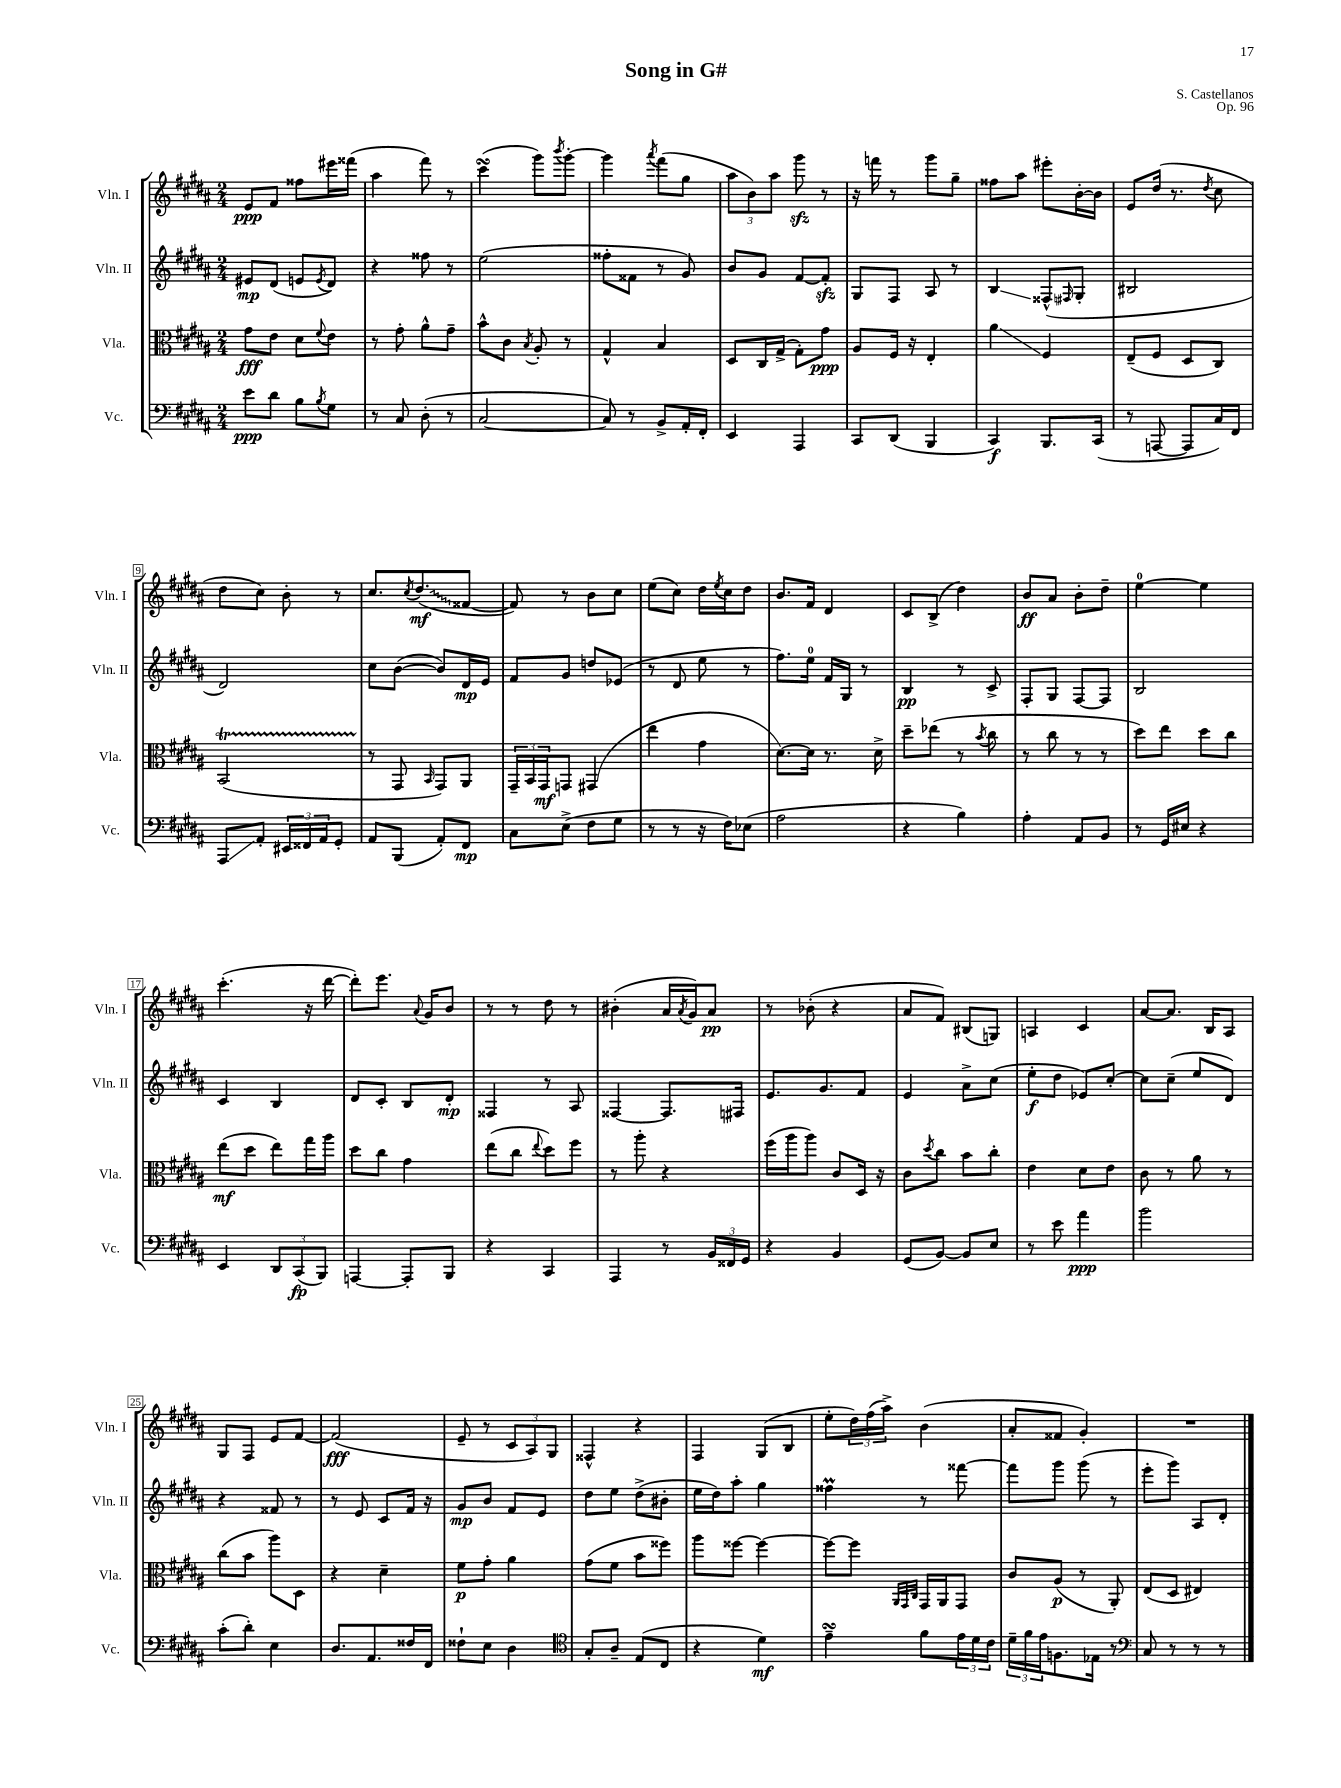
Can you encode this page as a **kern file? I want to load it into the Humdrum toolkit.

**kern	**kern	**kern	**kern
*staff4	*staff3	*staff2	*staff1
*clefF4	*clefC3	*clefG2	*clefG2
*k[f#c#g#d#a#]	*k[f#c#g#d#a#]	*k[f#c#g#d#a#]	*k[f#c#g#d#a#]
*M2/4	*M2/4	*M2/4	*M2/4
8e	8g#	8e#	8e
8d#	8e	(8d#	8f#
8B	8d#	8e	8ff##
8qB	8qqf#	8qe	.
8G#	8e	8d#)	16eee#
.	.	.	(16fff##
=	=	=	=
8r	8r	4r	4aa#
8C#	8g#'	.	.
(8D#'	8a#^^	8ff##	8fff#)
8r	8g#~	8r	8r
=	=	=	=
[2C#	8b^^	(2ee	(4ccc#
.	8c#	.	.
.	8qB	.	.
.	8A#'	.	8ggg#)
.	.	.	8qbbb
.	8r	.	[8ggg#'
=	=	=	=
8C#])	4G#^^	8ff##'	4ggg#]
8r	.	8f##	.
.	.	.	8qaaa#
8BB^	4B	8r	(8fff#
16AA#'	.	8g#)	8gg#
16FF#'	.	.	.
=	=	=	=
4EE	8D#	8b	12aa#
.	.	.	12b)
.	16C#	8g#	.
.	.	.	12aa#
.	(16G#^	.	.
4AAA#	8G#')	[8f#	8ggg#
.	8g#	8f#']	8r
=	=	=	=
8CC#	8A#	8G#	16r
.	.	.	16fff
(8DD#	16F#	8F#	8r
.	16r	.	.
4BBB	4E'	8A#	8ggg#
.	.	8r	8gg#~
=	=	=	=
4CC#)	4a#	4B	8ff##
.	.	.	8aa#
8.BBB	4F#	(8F##^^	8eee#'
.	.	16qqF#	.
.	.	8G#'	[16b'
(16CC#	.	.	16b]
=	=	=	=
8r	(8E~	2B#	8e
[8AAA	8F#	.	(16dd#
.	.	.	8.r
8AAA]	8D#	.	.
.	.	.	8qdd#
16C#)	8C#)	.	8cc#
16FF#	.	.	.
=	=	=	=
8AAA#	(2BB	2d#)	8dd#
8AA#'	.	.	8cc#)
24EE#	.	.	8b'
24FF##	.	.	.
24AA#	.	.	.
8GG#'	.	.	8r
=	=	=	=
8AA#	8r	8cc#	8.cc#
(8BBB	8GG#	([8b	.
.	.	.	8qcc#
.	.	.	(8.dd#
.	16qqBB	.	.
8AA#')	8GG#)	8b])	.
8FF#	8AA#	16d#	[8f##
.	.	16e	.
=	=	=	=
8C#	24GG#~	8f#	8f##])
.	24BB	.	.
.	24GG#	.	.
(8E^	8GG	8g#	8r
8F#	(4GG#	8dd	8b
8G#	.	(8e-	8cc#
=	=	=	=
8r	4ee	8r	(8ee
8r	.	8d#	8cc#)
16r	4g#	8ee	16dd#
.	.	.	8qee
16F#)	.	.	16cc#
(8E-	.	8r	8dd#
=	=	=	=
2A#	[8.d#)	8.ff#)	8.b
.	16d#]	16ee	16f#
.	8.r	16f#	4d#
.	.	16G#	.
.	.	8r	.
.	16d#^	.	.
=	=	=	=
4r	8dd#~	4B	8c#
.	(8ee-	.	(8B^
4B)	8r	8r	4dd#)
.	8qb	.	.
.	8cc#	8c#^	.
=	=	=	=
4A#'	8r	8F#'	8b
.	8cc#	8G#	8a#
8AA#	8r	[8F#	8b'
8BB	8r	8F#]	8dd#~
=	=	=	=
8r	8dd#)	2B	[4ee
16GG#	8ee	.	.
16E#	.	.	.
4r	8dd#	.	4ee]
.	8cc#	.	.
=	=	=	=
4EE	(8ee	4c#	(4.ccc#'
.	8dd#	.	.
12DD#	8ee)	4B	.
(12CC#	.	.	.
.	16gg#	.	16r
12BBB)	.	.	.
.	16aa#	.	[16ddd#
=	=	=	=
[4AAA	8dd#	8d#	8ddd#'])
.	8cc#	8c#'	8.eee
8AAA']	4g#	8B	.
.	.	.	8qqa#
.	.	.	16g#
8BBB	.	8d#'	8b
=	=	=	=
4r	(8ee	4F##	8r
.	8cc#	.	8r
.	8qqee	.	.
4CC#	8dd#)	8r	8dd#
.	8ff#	8A#	8r
=	=	=	=
4AAA#	8r	[4F##	(4b#'
.	8aa#'	.	.
8r	4r	8.F##]	16a#
.	.	.	8qa#
.	.	.	16g#)
24BB	.	.	8a#
24FF##	.	.	.
.	.	16F#	.
24GG#	.	.	.
=	=	=	=
4r	(16ff#	8.e	8r
.	16aa#	.	.
.	8aa#)	.	(8b-'
.	.	8.g#	.
4BB	8c#	.	4r
.	16D#	8f#	.
.	16r	.	.
=	=	=	=
(8GG#	8c#	4e	8a#
.	8qdd#	.	.
[8BB)	8cc#	.	8f#)
8BB]	8b	8a#^	(8B#
8E	8cc#'	(8cc#	8G)
=	=	=	=
8r	4e	8ee'	4A
8e	.	8dd#	.
4a#	8d#	8e-)	4c#
.	8e	[8cc#'	.
=	=	=	=
2b	8c#	8cc#]	[8a#
.	8r	(8cc#~	8.a#]
.	8a#	8ee	.
.	.	.	16B
.	8r	8d#)	8A#
=	=	=	=
(8c#'	(8cc#	4r	8G#
8d#')	8b	.	8F#
4E	8aa#)	8f##	8e
.	8D#	8r	[8f#
=	=	=	=
8.D#	4r	8r	(2f#]
.	.	8e	.
8.AA#	.	.	.
.	4d#~	8c#	.
16F##	.	16f#	.
16FF#	.	16r	.
=	=	=	=
8F##`	8f#	8g#	8e~
8E	8g#'	8b	8r
4D#	4a#	8f#	12c#
.	.	.	12A#)
.	.	8e	.
.	.	.	12G#
=	=	=	=
*clefC4	*	*	*
8G#'	(8g#	8dd#	4F##^^
8A#~	8f#	8ee	.
(8E	8b	(8dd#^	4r
8C#	8ff##)	8b#'	.
=	=	=	=
4r	8aa#	16ee	4F#
.	.	16dd#)	.
.	[8ff##	8aa#'	.
4d#)	4ff##_	4gg#	(8G#
.	.	.	8B
=	=	=	=
4e~	8ff##_	4ff##	8ee'
.	8ff##]	.	24dd#)
.	.	.	(24ff#
.	.	.	24aa#^)
.	32qqAA#	.	.
.	32qqGG#	.	.
.	32qqC#	.	.
8f#	16GG#	8r	(4b
.	16AA#	.	.
24e	8GG#	[8fff##	.
24d#	.	.	.
24c#	.	.	.
=	=	=	=
24d#~	8c#	8fff##]	8a#'
24f#	.	.	.
24e	.	.	.
8.F	(8A#	8ggg#	8f##
.	8r	(8ggg#	4g#')
16E-	.	.	.
8r	8AA#')	8r	.
=	=	=	=
*clefF4	*	*	*
8C#	(8E	8eee'	2r
8r	8D#	8ggg#)	.
8r	4E#)	8A#	.
8r	.	8d#'	.
==	==	==	==
*-	*-	*-	*-
